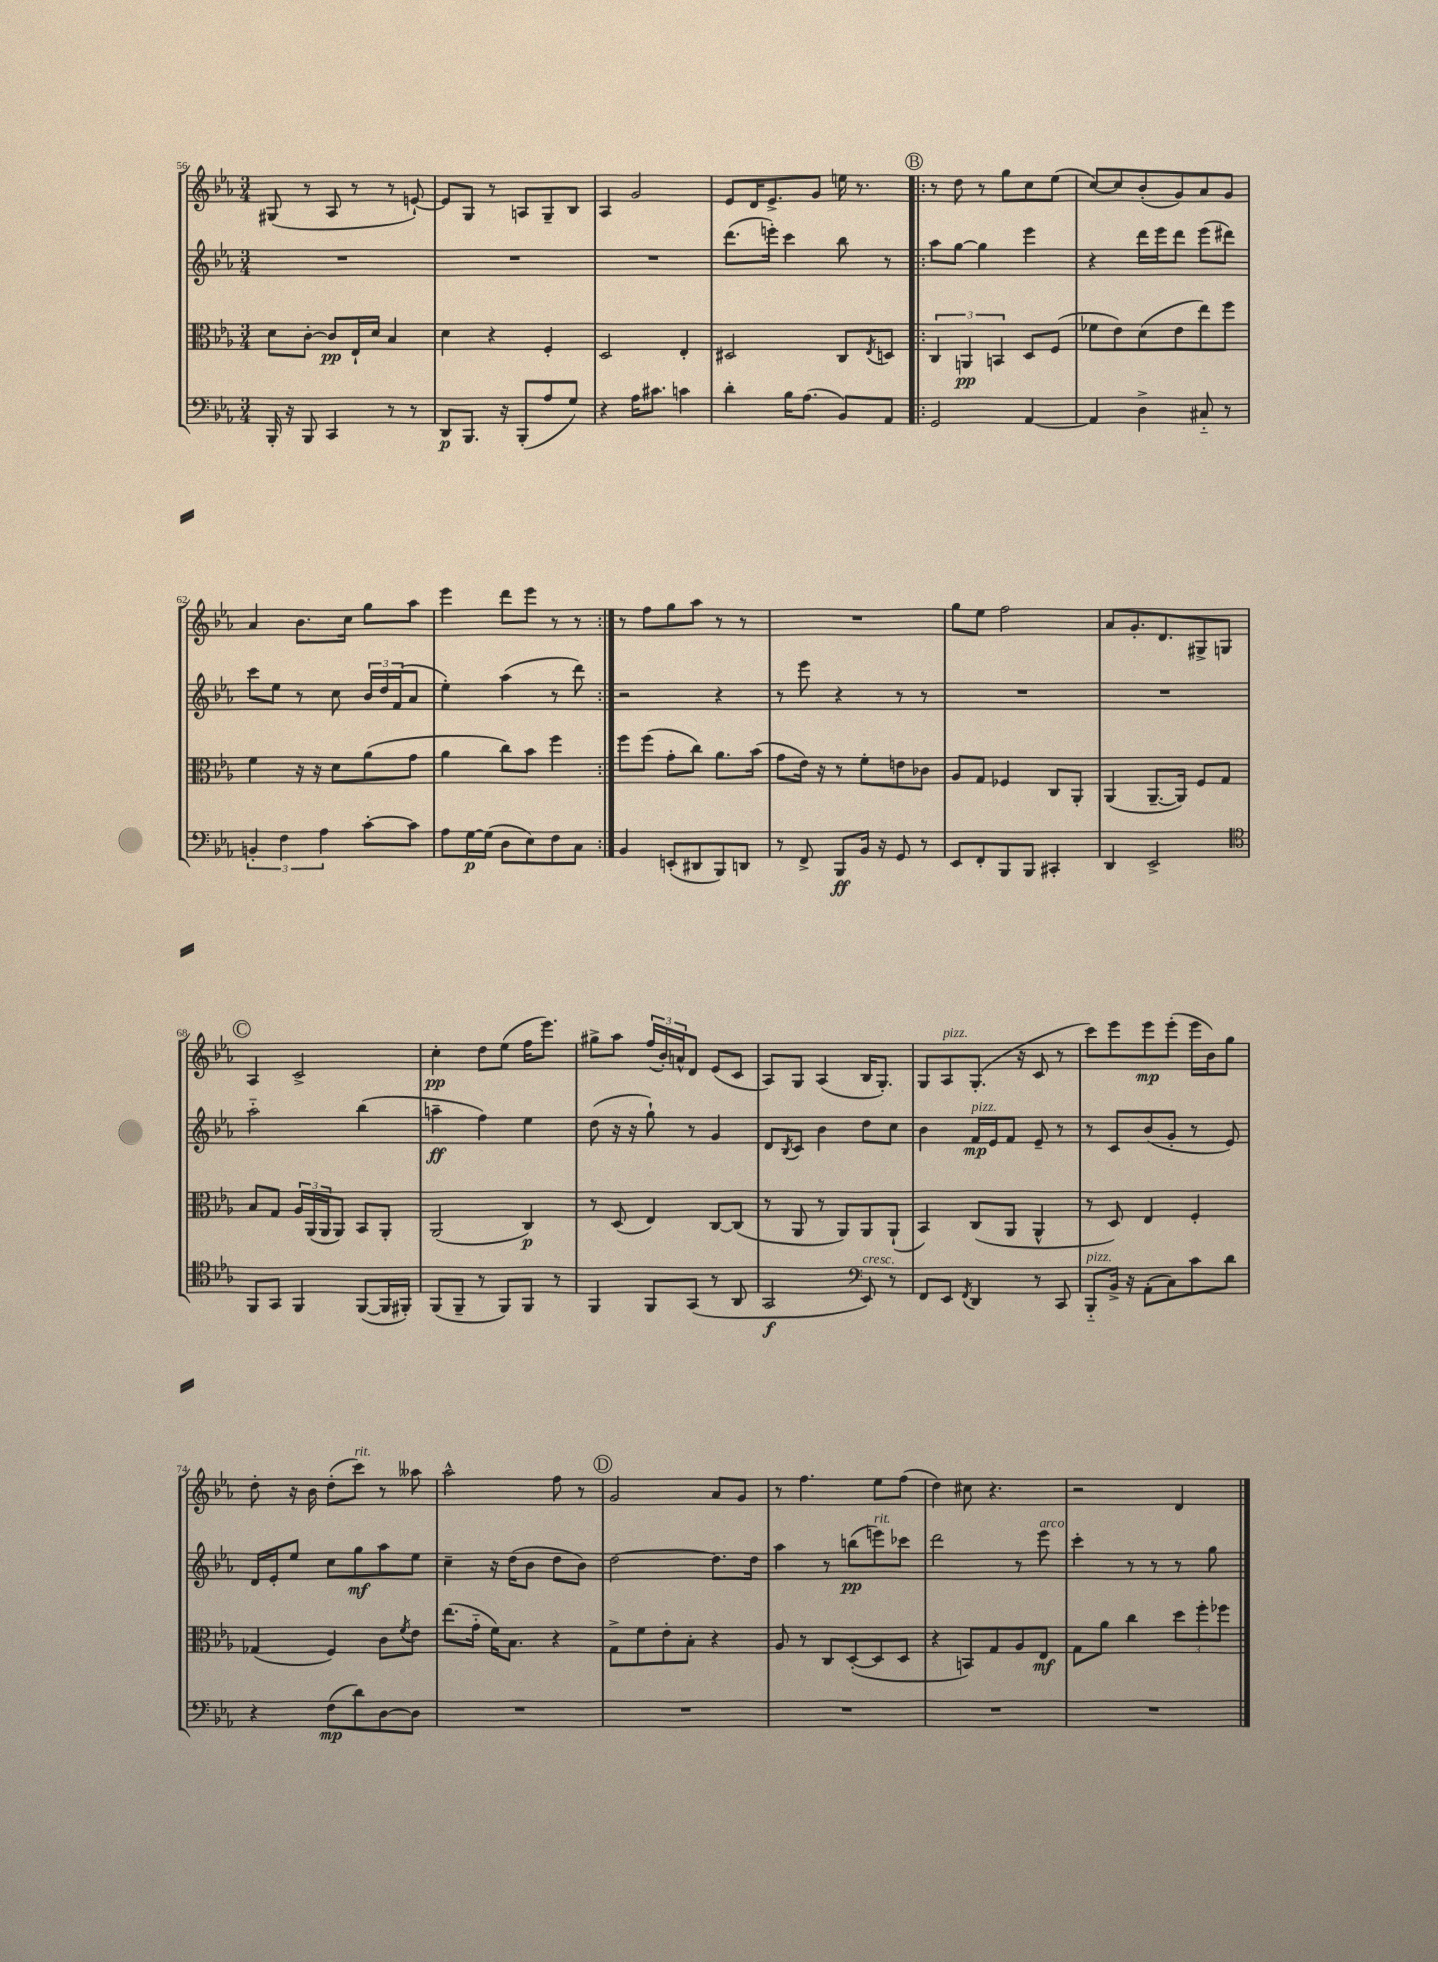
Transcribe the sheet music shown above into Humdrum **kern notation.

**kern	**kern	**kern	**kern
*staff4	*staff3	*staff2	*staff1
*clefF4	*clefC3	*clefG2	*clefG2
*k[b-e-a-]	*k[b-e-a-]	*k[b-e-a-]	*k[b-e-a-]
*M3/4	*M3/4	*M3/4	*M3/4
16BBB-'/	8d\L	2.r	(8G#/
16r	.	.	.
8BBB-/	[8c'\J	.	8r
4CC/	8c/]L	.	8A-/
.	16E-`/L	.	8r
.	16d/JJ	.	.
8r	4B-/	.	8r
8r	.	.	[8e`/)
=	=	=	=
8DD/L	4d\	2.r	8e/]L
8.BBB-/J	.	.	8G/J
.	4r	.	8r
16r	.	.	.
(8BBB-'/L	.	.	8A/L
8A-/	4F'/	.	8G~/
8G/J)	.	.	8B-/J
=	=	=	=
4r	2D/	2.r	4A-/
16A-\LK	.	.	2g/
8.c#\J	.	.	.
4c\	4E-'/	.	.
=	=	=	=
4d'\	2D#/	(8.ddd\L	8e-/L
.	.	.	16d/K
.	.	16eee'\Jk)	8.e-^/
16B-\LK	.	4ccc\	.
(8.A-\J	.	.	.
.	.	.	8g/J
8BB-/L)	8C/L	8bb-\	16ee\
.	.	.	8.r
.	8qE-/	.	.
8AA-/J	8D/J	8r	.
=!|:	=!|:	=!|:	=!|:
2GG/	6C/	8aa-\L	8r
.	.	[8gg\J	8dd\
.	6AA/	.	.
.	.	4gg\]	8r
.	6BB/	.	.
.	.	.	8gg\L
[4AA-/	8D/L	4eee-\	8cc\
.	(8F/J	.	(8ee-\J
=	=	=	=
4AA-/]	8f-\L	4r	[8cc/L)
.	8e-\)	.	8cc/]
4D^\	(8d\	16ddd\LL	(8b-'/
.	.	16eee-\J	.
.	8e-\	8ddd\J	8g/)
8C#'~/	8ee-\)	(8eee-\L	8a-/
8r	8ff\J	8ddd#\J)	8g/J
=	=	=	=
6BB'/	4f\	8ccc\L	4a-/
.	.	8ee-\J	.
6F\	.	.	.
.	16r	8r	8.b-\L
.	16r	.	.
6A-\	.	.	.
.	8d\L	8cc\	.
.	.	.	16cc\Jk
[8c'\L	(8a-\	24b-/LL	8gg\L
.	.	24dd/	.
.	.	(24f/J	.
8c\]J	8g\J	8a-/J	8aa-\J
=	=	=	=
8A-\L	4a-\	4ee-'\)	4eee-\
[16G\L	.	.	.
(16G\]JJ	.	.	.
8D\L	8cc\L)	(4aa-\	8ddd\L
8E-\)	8b-\J	.	8eee-\J
8F\	4ff\	8r	8r
8C\J	.	8ddd\)	8r
=:|!	=:|!	=:|!	=:|!
4BB-/	8ff\L	2r	8r
.	(8ff\J	.	8ff\L
(8EE'/L	8g'\L	.	8gg\
8DD#/	8cc\J)	.	8aa-\J
8BBB-/)	8.a-\L	4r	8r
8DD/J	.	.	8r
.	(16b-\Jk	.	.
=	=	=	=
8r	8g\L	8r	2.r
8FF^/	16e-\Jk)	8eee-\	.
.	16r	.	.
8BBB-/L	8r	4r	.
16BB-/Jk	8f'\L	.	.
16r	.	.	.
8GG/	8e\	8r	.
8r	8c-\J	8r	.
=	=	=	=
8EE-/L	8A-/L	2.r	8gg\L
8FF'/	8G/J	.	8ee-\J
8BBB-/	4F-/	.	2ff\
8BBB-/J	.	.	.
4CC#'/	8C/L	.	.
.	8AA-'/J	.	.
=	=	=	=
4DD/	(4AA-/	2.r	8a-/L
.	.	.	8.g'/
2EE-^/	[8.AA-~/L	.	.
.	.	.	8.d/
.	16AA-/]Jk)	.	.
.	8F/L	.	8G#^/
.	8G/J	.	8G/J
=	=	=	=
*clefC4	*	*	*
8FF/L	8B-/L	2aa-'~\	4A-/
8GG/J	8G/J	.	.
4FF/	24A-/LL	.	2c^/
.	(24AA-/	.	.
.	24AA-/J	.	.
.	8AA-/J)	.	.
([8FF/L	8BB-/L	(4bb-\	.
16FF/]L	8AA-'/J	.	.
16FF#'/JJ)	.	.	.
=	=	=	=
(8FF/L	(2AA-/	4aa~\	4cc'\
8FF~/J	.	.	.
8r	.	4ff\)	8dd\L
8FF/L)	.	.	(8ee-\J
8FF/J	4C/)	4ee-\	16ff\LK
.	.	.	8.eee-\J)
8r	.	.	.
=	=	=	=
4FF/	8r	(8dd\	8gg#^\L
.	(8D/	16r	8aa-\J
.	.	16r	.
8FF/L	4E-/)	8gg`\)	(24ff/LL
.	.	.	24b-'/)
.	.	.	24a^^/J
(8GG/J	.	8r	8d/J
8r	[8C/L	4g/	(8e-/L
8AA-/	(8C/]J	.	8c/J
=	=	=	=
2GG/	8r	8d/L	8A-/L)
.	.	8qB-/	.
.	8AA-/	8c/J	8G/J
.	8r	4b-\	(4A-/
.	8AA-/L)	.	.
*clefF4	*	*	*
8EE-/)	8AA-/	8dd\L	16B-/LK
.	.	.	8.G'/J)
8r	(8AA-`/J	8cc\J	.
=	=	=	=
8FF/L	4BB-/)	4b-\	8G/L
8EE-/J	.	.	8A-/
8qFF/	.	.	.
4DD/	(8C/L	16f/LL	(8.G'/J
.	.	16e-/J	.
.	8AA-/J	8f/J	.
.	.	.	16r
8r	4AA-^^/	8e-~/	8c/
8CC/	.	8r	8r
=	=	=	=
8BBB-'~/L	8r	8r	8ccc\L)
16BB-^/Jk	8D/)	8c/L	8eee-\
16r	.	.	.
(8AA-'\L	4E-/	(8b-/	8eee-\
8C\)	.	8g'/J	(8eee-'\J
8c\	4F'/	8r	16eee-\LL
.	.	.	16b-\J)
8d\J	.	8e-/)	8gg\J
=	=	=	=
4r	(4G-/	16d/LL	8dd'\
.	.	16e-'/J	.
.	.	8ee-/J	16r
.	.	.	16b-\
(8F\L	4F/)	8cc\L	(8dd'\L
8d\)	.	8gg\	8ccc\J)
[8D\	8c\L	8aa-\	8r
.	8qf/	.	.
8D\]J	8e-\J	8ee-\J	8aa--\
=	=	=	=
2.r	(8.ee-\L	4cc~\	2aa-^^\
.	16g'~\Jk	.	.
.	16f\LK)	16r	.
.	8.B-\J	(16dd\LK	.
.	.	8b-\J	.
.	4r	8dd\L	8ff\
.	.	8b-\J)	8r
=	=	=	=
2.r	8G^\L	[2dd\	2g/
.	8f\	.	.
.	8e-'\	.	.
.	8B-'\J	.	.
.	4r	8.dd\]L	8a-/L
.	.	.	8g/J
.	.	16dd\Jk	.
=	=	=	=
2.r	8A-/	4aa-\	8r
.	8r	.	4.ff\
.	8C/L	8r	.
.	([8D'/	(8bb\L	.
.	8D/]	8eee\)	8ee-\L
.	8D/J	8ccc-\J	(8ff\J
=	=	=	=
2.r	4r	2ddd\	4dd\)
.	8BB/L)	.	8cc#\
.	8G/	.	4.r
.	8A-/	8r	.
.	8E-/J	8eee-\	.
=	=	=	=
2.r	8G\L	4ccc'\	2r
.	8a-\J	.	.
.	4cc\	8r	.
.	.	8r	.
.	12dd\L	8r	4d/
.	12ff'\	.	.
.	.	8gg\	.
.	12ff-\J	.	.
==	==	==	==
*-	*-	*-	*-
